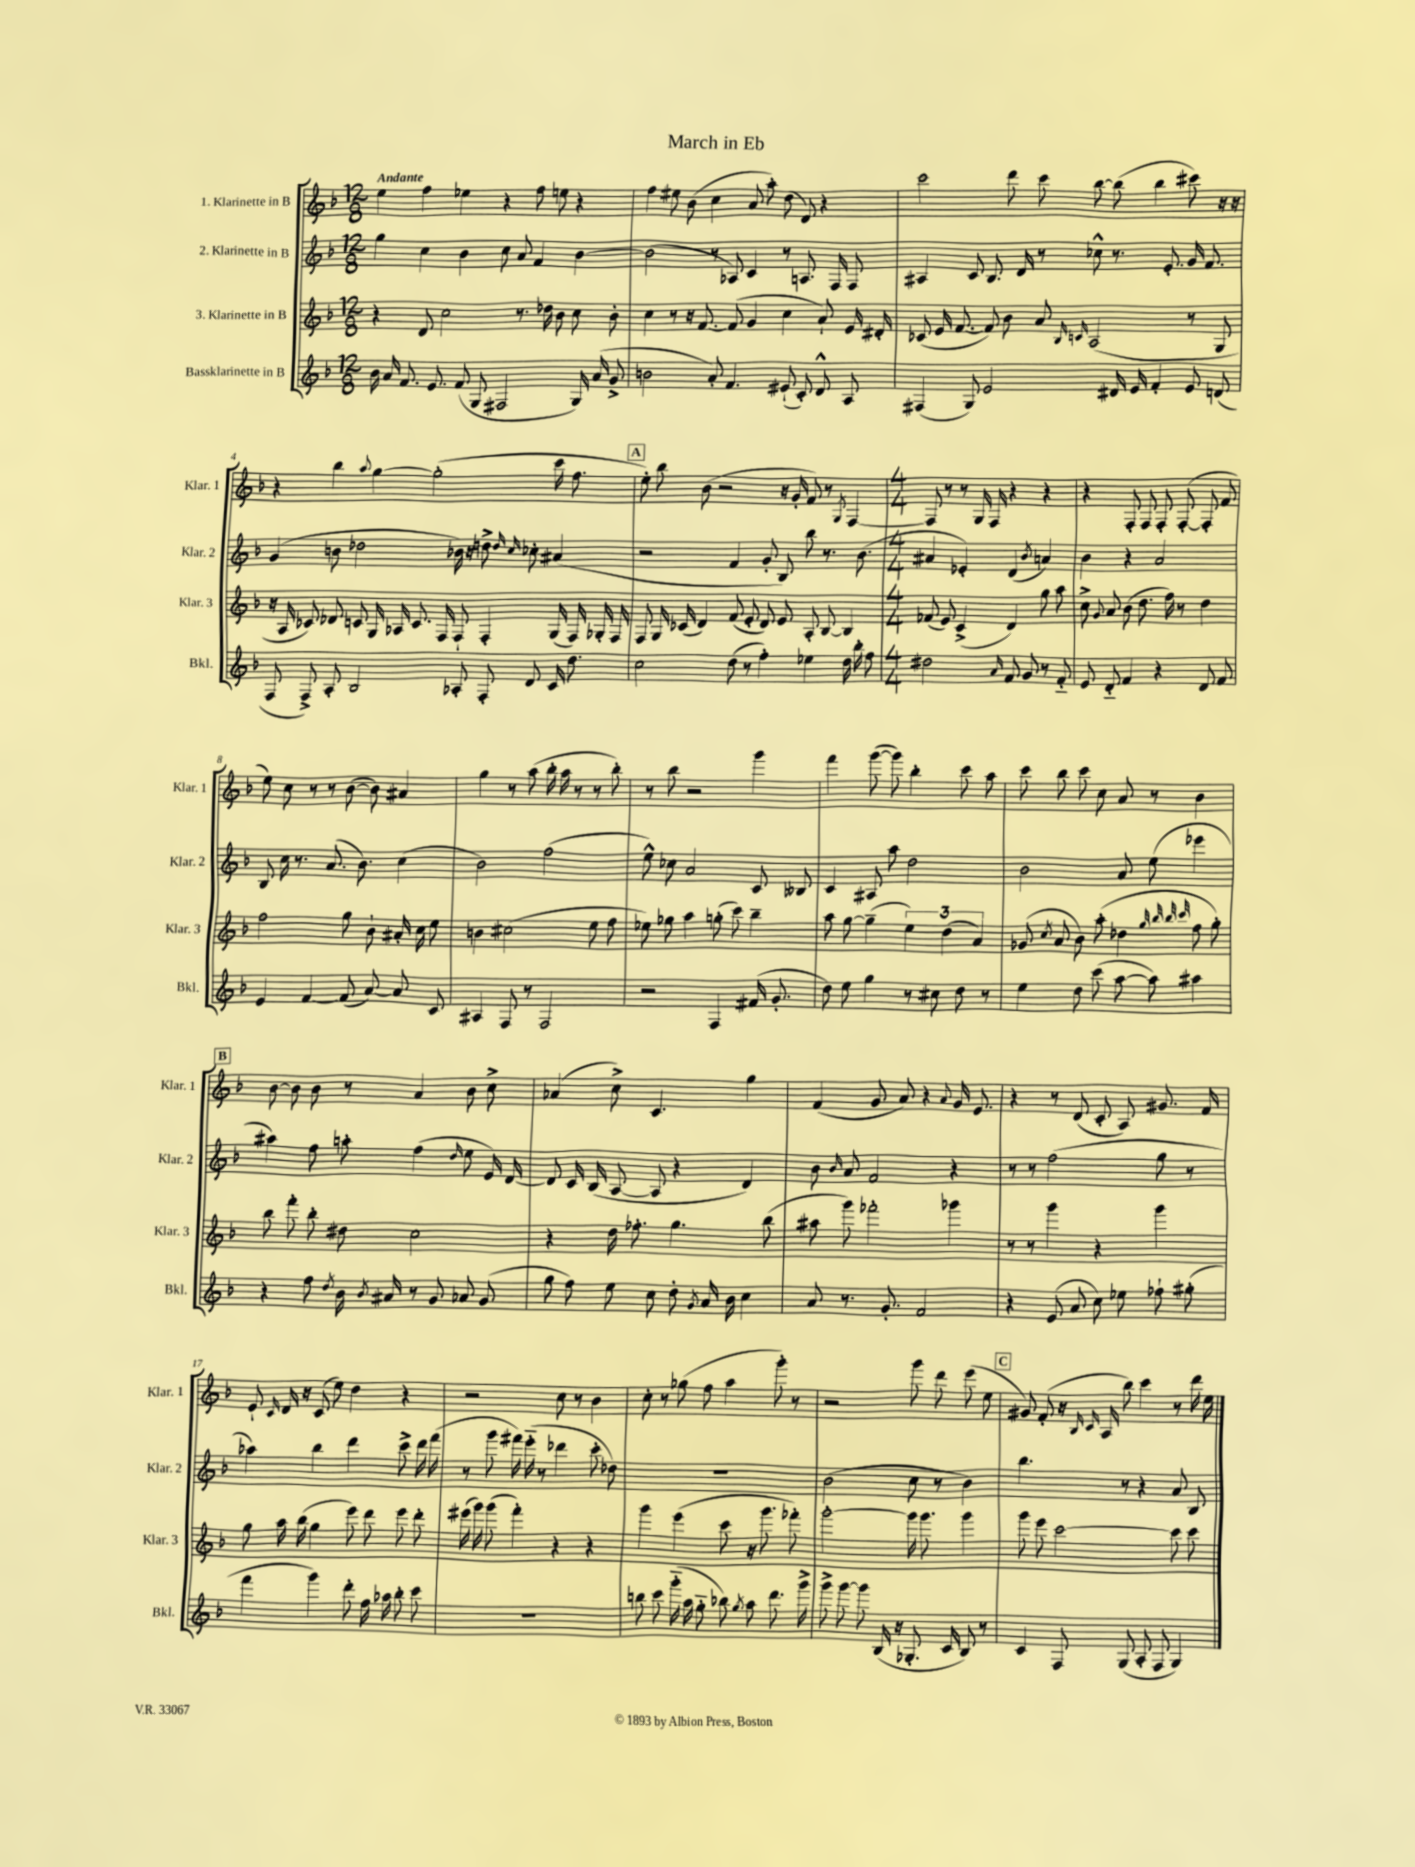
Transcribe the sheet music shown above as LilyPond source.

\header { title = "March in Eb" }
<<
\new StaffGroup <<
\new Staff = "s0" \with { instrumentName = "1. Klarinette in B" shortInstrumentName = "Klar. 1" } {
    \clef treble \key f \major \numericTimeSignature \time 12/8 \tempo "Andante"
    \autoBeamOff e''4 f''4 ees''4 r4 f''8 e''8 r4 |
    f''4 eis''8 bes'8( c''4 a'8 a''8-.) d''8( d'8) r4 |
    c'''2 d'''8 c'''8 bes''8~ bes''8( bes''4 cis'''8) r16 r16 |
    r4 bes''4 \appoggiatura { a''8 } g''4~ g''2-.( c'''16 f''8. |
    \mark \markup { \box "A" } e''8-.) bes''8 bes'8( r2 r16 g'16-. f'8) r8 \acciaccatura { g8 } f4~ |
    \numericTimeSignature \time 4/4 f8 r8 r8 g16 f16 r4 r4 |
    r4 f8-. f8 f8-. f8~-.( f8-. f'8 |
    e''8) c''8 r8 r8 bes'8~( bes'8) ais'4 |
    g''4 r8 a''8( bes''16-. a''16 r8 r8 bes''8-.) |
    r8 bes''8 r2 g'''4 |
    f'''4 g'''8~( g'''8) bes''4-. c'''8 a''8 |
    c'''8 bes''8 c'''8 c''8 a'8 r8 bes'4 |
    \mark \markup { \box "B" } bes'8~ bes'8 bes'8 r8 a'4 bes'8 c''8-> |
    aes'4( c''8->) c'4. g''4 |
    f'4( g'8 a'8) r4 \appoggiatura { a'8 } g'16 e'8. |
    r4 r8 d'8( c'8-. a8) gis'8. f'16 |
    e'8-! \grace { c'16 } d'16 r16 c'8( e''8) d''4 r4 |
    r2 c''8 r8 bes'4 |
    c''8-. r8 ges''8( f''8 a''4 g'''8-.) r8 |
    r2 g'''8 d'''8 e'''8( e''8 |
    \mark \markup { \box "C" } gis'8) f'8-.( r16 \grace { bes16 c'16 } a16 bes''8) c'''4 r8 d'''16 e''16 \bar "|." |
}
\new Staff = "s1" \with { instrumentName = "2. Klarinette in B" shortInstrumentName = "Klar. 2" } {
    \clef treble \key f \major \numericTimeSignature \time 12/8
    \autoBeamOff g''4 c''4 bes'4 c''8 a'8 f'4 bes'4~ |
    bes'2( r8 aes8) c'4 r8 a8. f16 f8 |
    ais4 c'8 bes8. d'16 r8 ces''8-^ r8. e'8.-. g'16 f'8. |
    g'4( b'8 des''2 bes'16) r16 d''8-> \grace { d''16 c''16 } ces''8-. ais'4( |
    \mark \markup { \box "A" } r2 f'4 g'8-. bes8) bes''8 r8. bes'8.( |
    \numericTimeSignature \time 4/4 ais'4 ees'4-.) d'4( \acciaccatura { bes'8 } a'4) |
    bes'4 r4 a'2 |
    bes8 c''16 r8. a'8.( bes'8.) c''4( |
    bes'2) f''2( |
    e''8-^) ces''8 a'2 c'8 beses8 |
    c'4 ais8 a''8 d''2 |
    bes'2 a'8 e''8( ees'''4 |
    \mark \markup { \box "B" } ais''4) f''8 a''8-. f''4( \grace { d''16 } e''8 e'16) d'16~ |
    d'8 c'16 bes16( a8~ a8 r4 d'4) |
    bes'8 \grace { bes'16 } a'8 f'2 r4 |
    r8 r8 f''2( g''8 r8 |
    aes''4) bes''4 d'''4 c'''8-> d'''16 f'''16( |
    r8 g'''8 fis'''16) e'''16-_( r8 des'''4 c'''8-. des''8) |
    R1 |
    bes'2( c''8 r8 bes'4) |
    \mark \markup { \box "C" } bes''4. r8 r4 a'8 bes8 \bar "|." |
}
\new Staff = "s2" \with { instrumentName = "3. Klarinette in B" shortInstrumentName = "Klar. 3" } {
    \clef treble \key f \major \numericTimeSignature \time 12/8
    \autoBeamOff r4 d'8 c''2 r8. des''16 bes'8 c''8 bes'8-. |
    c''4 r8 r16 f'8.~ f'8( g'4 c''4 a'8-!) e'16 dis'16-. |
    ces'8( e'16 f'8.~ f'8) bes'8 a'8 \grace { bes16 c'16 } a2( r8 g8 |
    r16 a16 ces'8) des'8 c'8 g16 aes16 c'8. f16 f8-! f4-. g16( f16) ges16-. f16 |
    \mark \markup { \box "A" } f8 g16 ces'16( d'4) f'8( e'8-. d'8) e'8 a8-. bes8~ bes4 |
    \numericTimeSignature \time 4/4 fes'8( e'8) c'4->( d'4) g''8 a''8 |
    c''8-> \appoggiatura { g'8 } a'8 bes'8( d''8. f''16) r8 d''4 |
    f''2 g''8 bes'8-! ais'16-. c''16 e''8 |
    b'4 cis''2( e''8 f''8 |
    ees''8) ges''8 a''4 g''8-.( c'''8) bes''4-- |
    a''8 g''8~ g''4--( \tuplet 3/2 { e''4) d''4( a'4) } |
    ges'8( \acciaccatura { c''8 } a'8 bes'8) a''8-.( des''4 \grace { g''32 bes''32 bes''32 c'''32 } f''8 g''8-.) |
    \mark \markup { \box "B" } bes''8 f'''8-. bes''8-. dis''8 c''2 |
    r4 d''16 fes''8.-. g''4. bes''8( |
    ais''8 g'''8) fes'''2-. ges'''4 |
    r8 r8 g'''4 r4 g'''4 |
    g''8 a''16 bes''16( g''4 e'''8) d'''8 e'''8 d'''8-. |
    eis'''16( g'''16) g'''8( f'''4-.) r4 r4 |
    g'''4 e'''4( c'''8 r16 g'''8. fes'''8-.) |
    g'''2~-. g'''16 g'''8. g'''4 |
    \mark \markup { \box "C" } g'''8 e'''8 c'''2~ c'''8 c'''8 \bar "|." |
}
\new Staff = "s3" \with { instrumentName = "Bassklarinette in B" shortInstrumentName = "Bkl." } {
    \clef treble \key f \major \numericTimeSignature \time 12/8
    \autoBeamOff bes'16 a'16 f'8. e'8. f'8( g8 fis2 g16) a'16( g'8-> |
    b'2 a'8-.) f'4. eis'8-!( c'8-.) d'8-^ a8 |
    fis4( g8) e'2 dis'16 e'16 f'4-. e'8 d'8( |
    f8 f8->) a8-. bes2 aes8-. f8-. d'8 c'16 d''8. |
    \mark \markup { \box "A" } c''2 d''8( r8 f''4-.) ees''4 d''16 bes''16-. f''8 |
    \numericTimeSignature \time 4/4 dis''2 \grace { a'16 } f'8 g'8 r8 f'8-_ |
    e'8 d'8-_ f'4 r4 d'8 f'8 |
    e'4 f'4~ f'8( a'8~) a'8 c'8 |
    ais4 f8 r8 f2 |
    r2 f4 fis'16( g'8.-. |
    d''8) e''8 g''4 r8 cis''8 d''8 r8 |
    e''4 d''8 c'''8( a''8~ a''8) ais''4 |
    \mark \markup { \box "B" } r4 f''8 \acciaccatura { d''8 } bes'16 \acciaccatura { bes'8 } ais'16 r8 g'8 aes'8 g'8( |
    g''8 f''8) e''8 c''8 d''8-. \acciaccatura { g'8 } a'16 bes'16 c''4 |
    a'8 r8. g'8.-. f'2 |
    r4 e'8( a'8 c''8) ees''8 fes''8-! gis''8-.( |
    f'''4 g'''4) d'''8-. f''16 aes''16 bes''8-. c'''8 |
    R1 |
    b''8 c'''8 g'''16-_( a''16 g''8-_ bes''8) \acciaccatura { g''8 } a''8 d'''8. g'''16-> |
    g'''8-> g'''8~ g'''8 bes16( r16 ges8.-. c'16 bes8) r8 |
    \mark \markup { \box "C" } c'4 f8 g8( a8-. f8 g4) \bar "|." |
}
>>
>>
